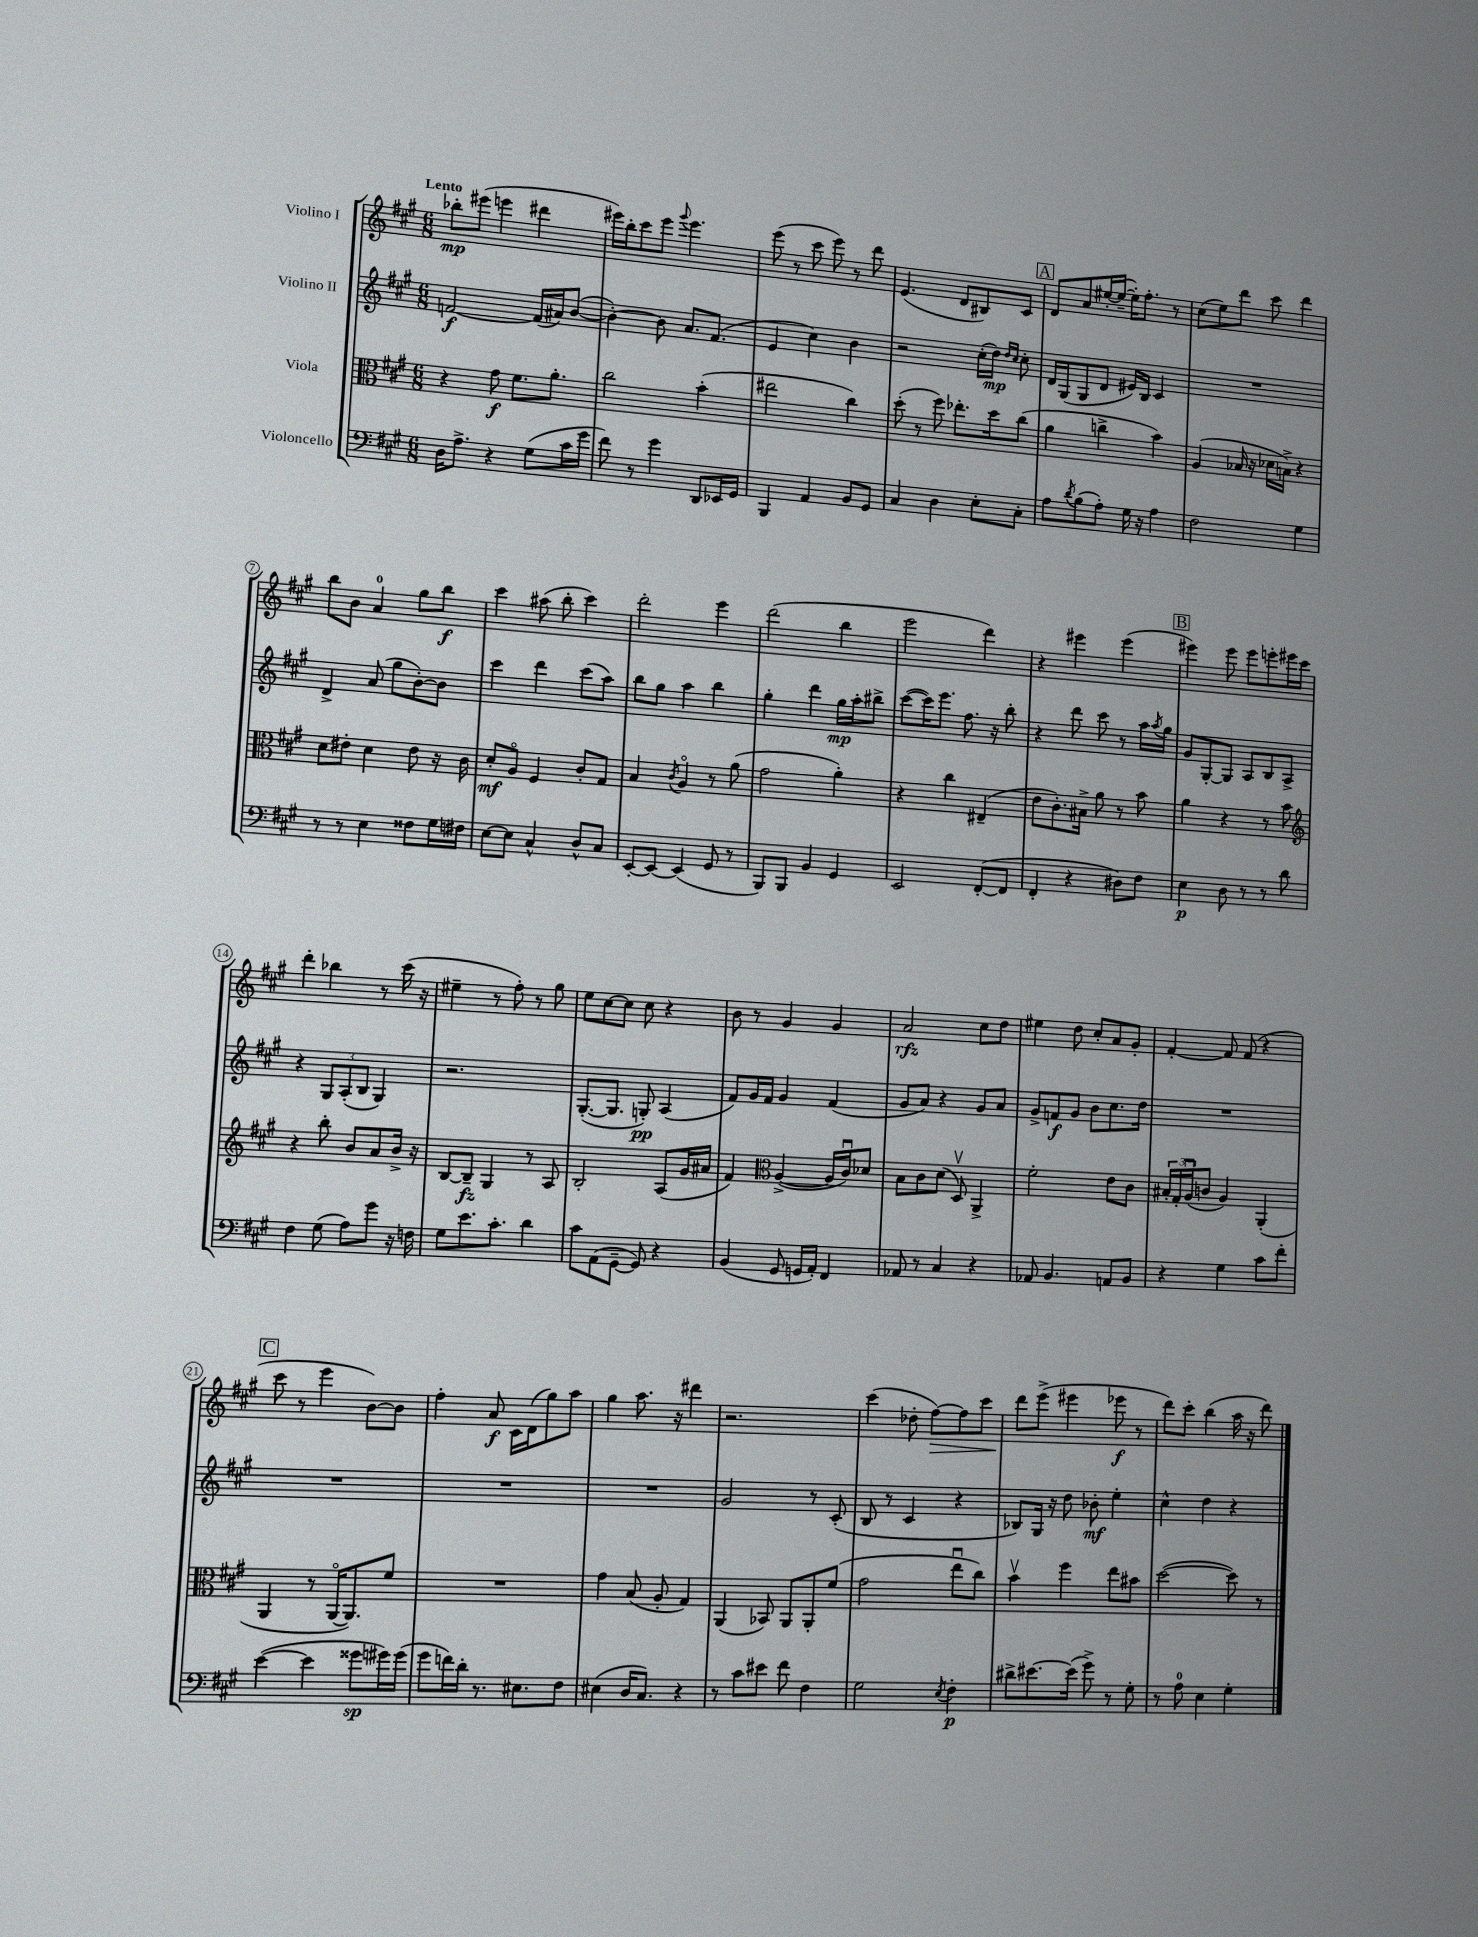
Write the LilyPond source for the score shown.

<<
\new StaffGroup <<
\new Staff = "s0" \with { instrumentName = "Violino I" } {
    \clef treble \key a \major \numericTimeSignature \time 6/8 \tempo "Lento"
    bes''8-.\mp eis'''8( e'''4 dis'''4 |
    eis'''16) b''16-. cis'''8 eis'''8 \appoggiatura { gis'''8 } eis'''4. |
    e'''8( r8 cis'''8 e'''8) r8 d'''8 |
    e'4.( d'8 bis8) cis'8 |
    \mark \markup { \box "A" } d'8 a'8 eis''16~-. eis''16~--( eis''16-.) fis''8.-. r8 |
    cis''8( e''8) d'''8 cis'''8 d'''4 |
    b''8 b'8 a'4-0 gis''8 b''8\f |
    cis'''4 ais''8( b''8-. cis'''4) |
    d'''2-. e'''4 |
    d'''2( b''4 |
    e'''2 d'''4) |
    r4 eis'''4 eis'''4( |
    \mark \markup { \box "B" } eis'''4) eis'''8 eis'''8 e'''8-. eis'''16 cis'''16 |
    d'''4-. bes''4 r8 cis'''16( r16 |
    eis''4-- r8 fis''8-.) r8 gis''8 |
    e''8 cis''8~ cis''8 cis''8 r4 |
    b'8 r8 gis'4 gis'4 |
    a'2\rfz cis''8 d''8 |
    eis''4 d''8 cis''8-. a'8 gis'8-. |
    fis'4~-. fis'8 fis'8( r4 |
    \mark \markup { \box "C" } cis'''8 r8 e'''4 b'8~) b'8 |
    fis''4-. a'8\f cis'16 d'16( gis''8) a''8 |
    gis''4 a''8. r16 dis'''4 |
    r2. |
    cis'''4( des''8-. fis''8~\>) fis''8 cis'''8 |
    d'''8\! e'''8->( eis'''4 ees'''8\f r8 |
    d'''8) cis'''8-. b''4( a''16 r16 d'''8) \bar "|." |
}
\new Staff = "s1" \with { instrumentName = "Violino II" } {
    \clef treble \key a \major \numericTimeSignature \time 6/8
    f'2~\f f'16( ais'16) b'8~( |
    b'4~-.) b'8 a'8. fis'8.( |
    e'4 cis''4) b'4 |
    r2 cis''16-.( d''16\mp) \grace { d''16 cis''16 } cis''8-. |
    \mark \markup { \box "A" } d'16 gis16( gis8 d'8 eis'16) b16 cis'4 |
    R2. |
    d'4-> a'8( gis''8 b'8~-.) b'8 |
    cis'''4 d'''4 cis'''8( a''8) |
    b''8 gis''8 a''4 b''4 |
    gis''4-. d'''4 gis''16\mp a''16-. bis''8-> |
    cis'''8~( cis'''16) e'''8. fis''8. r16 b''8-. |
    r4 d'''8 cis'''8 r8 a''16 \acciaccatura { a''8 } gis''16 |
    \mark \markup { \box "B" } gis'8 gis8~-. gis8 a8 b8 a8-> |
    r4 \tuplet 3/2 { gis8 a8-.( b8 } gis4) |
    r2. |
    gis8.~-.( gis8. g8-.\pp) a4( |
    fis'8) gis'16 fis'16 gis'4 fis'4( |
    gis'8 a'8) r4 gis'8 a'8 |
    gis'8-> f'8\f gis'8 b'8 cis''8. d''16 |
    R2. |
    \mark \markup { \box "C" } R2. |
    R2. |
    R2. |
    gis'2 r8 cis'8-.( |
    b8 r8 cis'4 r4 |
    bes8) gis16 r16 d''8 bes'8-.\mf e''4-. |
    cis''4-^ d''4 r4 \bar "|." |
}
\new Staff = "s2" \with { instrumentName = "Viola" } {
    \clef alto \key a \major \numericTimeSignature \time 6/8
    r4 gis'8\f fis'8. a'8.-. |
    cis''2 b'4-.( |
    eis''2 cis''4) |
    d''8-.( r8 fis''8) ees''8.-. d''16 cis''8( |
    \mark \markup { \box "A" } a'4 c''4-> b'4) |
    a4( bes16 r16 des'16 b16->) r4 |
    d'8 eis'8-. d'4 eis'8 r16 cis'16 |
    d'8-.\mf a8\flageolet fis4 cis'8-. gis8 |
    b4 \acciaccatura { cis'8 } a4\flageolet r8 a'8( |
    gis'2 a'4-.) |
    r4 cis''4 eis4--( |
    e'8 cis'8.-.) bis16-> a'8 r8 b'8 |
    \mark \markup { \box "B" } a'4 r4 r8 b'8 |
    \clef treble r4 b''8-. b'8 a'8 b'16-> r16 |
    b8~ b8--\fz gis4 r8 a8 |
    b2-. a8( gis'16 ais'16 |
    fis'4) \clef alto a4~->( a16 cis'16\downbow) des'8 |
    b8 cis'8 d'8( d8\upbow) a,4-> |
    fis'2-. e'8 cis'8 |
    \tuplet 3/2 { bis16-. gis16-. a16\downbow( } c'8 a4) a,4-.( |
    \mark \markup { \box "C" } a,4 r8 a,16~\flageolet a,8.) fis'8 |
    R2. |
    gis'4 b8( a8-. gis4) |
    a,4( bes,8) a,8 a,8-. fis'8( |
    gis'2 e''8\downbow cis''8) |
    b'4\upbow fis''4 e''8 bis'8 |
    d''2~( d''8) r8 \bar "|." |
}
\new Staff = "s3" \with { instrumentName = "Violoncello" } {
    \clef bass \key a \major \numericTimeSignature \time 6/8
    d16 a8.-> r4 gis8( cis'16 gis'16 |
    fis'8) r8 gis'4 d,8 ees,16 gis,16 |
    b,,4 a,4 b,8 gis,8 |
    cis4 d4 e8-. cis8-. |
    \mark \markup { \box "A" } a8 \acciaccatura { d'8 } b8( a8-.) gis16 r16 a4 |
    fis2 gis4 |
    r8 r8 e4 fisis8 gis16 fis16 |
    e8~ e8 cis4-^ d8-^ cis8 |
    e,8~-. e,8~ e,4( gis,8 r8 |
    b,,8) b,,8 b,4 gis,4 |
    e,2 fis,8~-.( fis,8 |
    fis,4-. r4 dis8) fis8 |
    \mark \markup { \box "B" } e4\p d8 r8 r8 d'8 |
    fis4 gis8( a8) gis'8 r16 f16 |
    gis8 e'8. cis'8.-. d'4 |
    cis'8 a,8( gis,8~-- gis,8) r4 |
    b,4( gis,8 g,16 a,16-.) fis,4 |
    aes,8 r8 cis4 r4 |
    aes,8 b,4. a,8 b,8 |
    r4 gis4 cis'8 fis'8-. |
    \mark \markup { \box "C" } e'4~( e'4 gisis'8\sp gis'16) gis'16( |
    gis'8 f'16) d'16-. r8. eis8. fis8 |
    eis4( d16 cis8.) r4 |
    r8 cis'8 eis'8 fis'8 fis4 |
    gis2 \acciaccatura { e8 } fis4-.\p |
    dis'8-> eis'8.~ eis'16( gis'8->) r8 gis8-. |
    r8 a8-0 e4 gis4-. \bar "|." |
}
>>
>>
\layout { \context { \Score \override BarNumber.stencil = #(make-stencil-circler 0.1 0.3 ly:text-interface::print) } }
